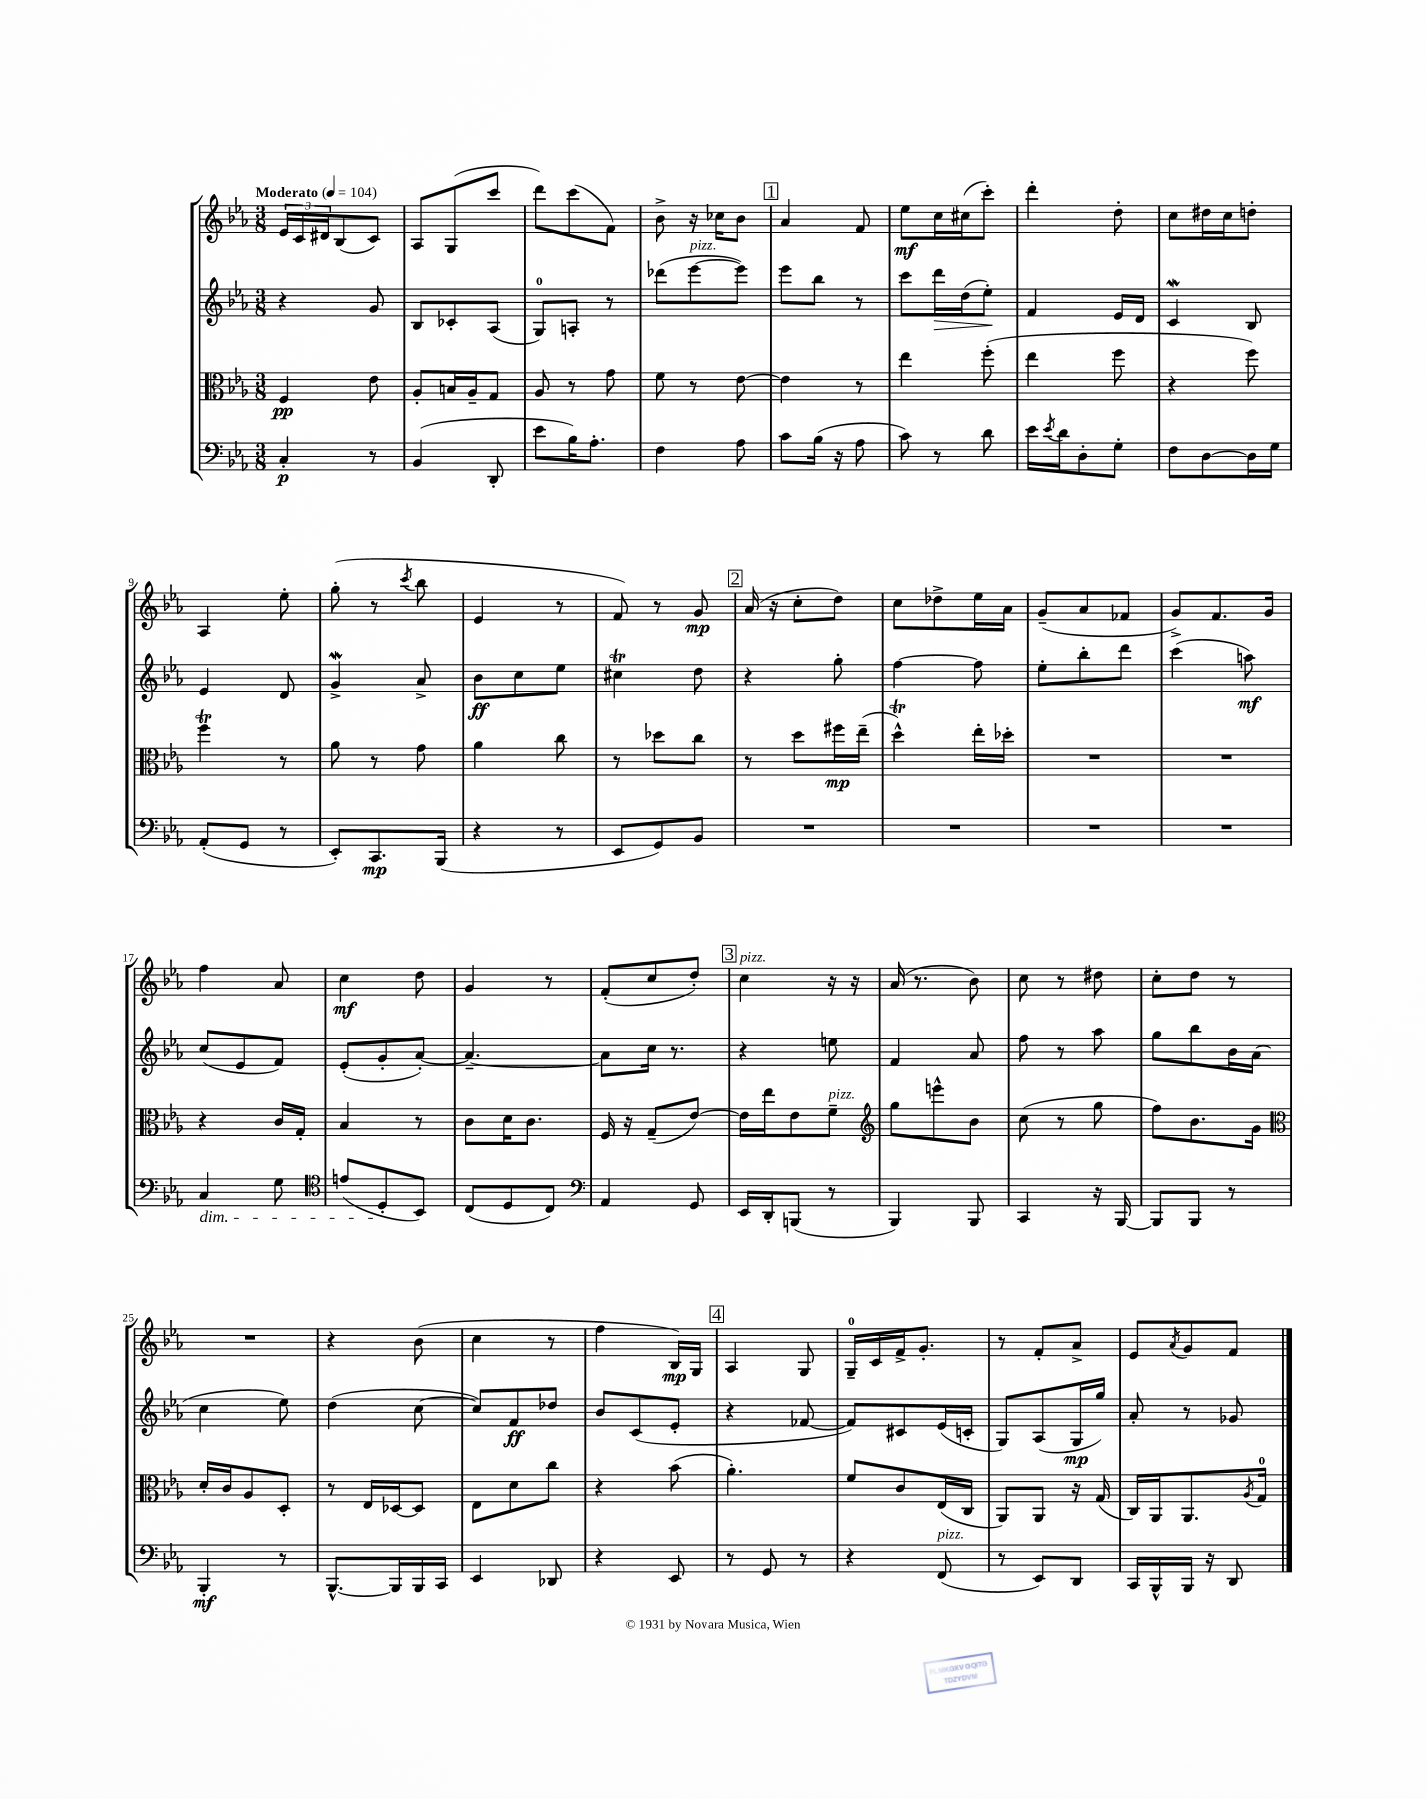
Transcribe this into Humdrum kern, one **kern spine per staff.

**kern	**dynam	**kern	**dynam	**kern	**dynam	**kern	**dynam
*part4	*part4	*part3	*part3	*part2	*part2	*part1	*part1
*staff4	*staff4	*staff3	*staff3	*staff2	*staff2	*staff1	*staff1
*clefF4	*	*clefC3	*	*clefG2	*	*clefG2	*
*k[b-e-a-]	*	*k[b-e-a-]	*	*k[b-e-a-]	*	*k[b-e-a-]	*
*M3/8	*	*M3/8	*	*M3/8	*	*M3/8	*
*MM104	*	*MM104	*	*MM104	*	*MM104	*
=1	=1	=1	=1	=1	=1	=1	=1
!	!	!	!	!	!	!LO:TX:a:B:t=Moderato	!
4C'/	p	4F/	pp	4r	.	24e-/LL	.
.	.	.	.	.	.	24c/	.
.	.	.	.	.	.	24d#X/J	.
.	.	.	.	.	.	(8B-/	.
8r	.	8e-\	.	8g/	.	8c/J)	.
=2	=2	=2	=2	=2	=2	=2	=2
(4BB-/	.	8A-'/L	.	8B-/L	.	8A-/L	.
.	.	16Bn/L	.	8c-X'/	.	(8G/	.
.	.	16A-~/J	.	.	.	.	.
8DD'/	.	8G/J	.	(8A-/J	.	8ccc/J	.
=3	=3	=3	=3	=3	=3	=3	=3
8e-\L	.	8A-/	.	8G/L)	.	8ddd\L)	.
16B-\K)	.	8r	.	8An'/J	.	(8ccc\	.
8.A-'\J	.	.	.	.	.	.	.
.	.	8g\	.	8r	.	8f\J)	.
=4	=4	=4	=4	=4	=4	=4	=4
4F\	.	8f\	.	(8ddd-X\L	.	8b-^\	.
!	!	!	!	!LO:TX:a:i:t=pizz.	!	!	!
.	.	8r	.	[8eee-\	.	16r	.
.	.	.	.	.	.	16cc-X\KL	.
8A-\	.	[8e-\	.	8eee-\J])	.	8b-\J	.
!!LO:REH:place=s1:t=1
=5	=5	=5	=5	=5	=5	=5	=5
8c\L	.	4e-\]	.	8eee-\L	.	4a-/	.
(16B-\Jk	.	.	.	8bb-\J	.	.	.
16r	.	.	.	.	.	.	.
8A-\	.	8r	.	8r	.	8f/	.
=6	=6	=6	=6	=6	=6	=6	=6
8c\)	.	4ee-\	.	8ccc\L	.	8ee-\L	mf
!	!	!	!	!	!LO:HP:b	!	!
8r	.	.	.	16ddd\L	>	16cc\L	.
.	.	.	.	(16dd\J	.	(16cc#X\J	.
8d\	.	(8ff'\	.	8ee-'\J)	.	8ccc'\J)	.
.	.	.	.	.	]	.	.
=7	=7	=7	=7	=7	=7	=7	=7
16e-\LL	.	4ee-\	.	4f/	.	4ddd'\	.
8qe-/	.	.	.	.	.	.	.
16d\J	.	.	.	.	.	.	.
8D'\	.	.	.	.	.	.	.
8G'\J	.	8ff\	.	16e-/LL	.	8dd'\	.
.	.	.	.	16d/JJ	.	.	.
=8	=8	=8	=8	=8	=8	=8	=8
8F\L	.	4r	.	4cW/	.	8cc\L	.
[8D\	.	.	.	.	.	16dd#X\L	.
.	.	.	.	.	.	16cc\J	.
16D\L]	.	8ff\)	.	8B-/	.	8ddn'\J	.
16G\JJ	.	.	.	.	.	.	.
!!LO:LB:g=z
=9	=9	=9	=9	=9	=9	=9	=9
(8AA-'/L	.	4ffT\	.	4e-/	.	4A-/	.
8GG/J	.	.	.	.	.	.	.
8r	.	8r	.	8d/	.	8ee-'\	.
=10	=10	=10	=10	=10	=10	=10	=10
8EE-'/L)	.	8a-\	.	4gW^/	.	(8gg'\	.
8.CC/	mp	8r	.	.	.	8r	.
.	.	.	.	.	.	8qccc/	.
.	.	8g\	.	8a-^/	.	8bb-\	.
(16BBB-/Jk	.	.	.	.	.	.	.
=11	=11	=11	=11	=11	=11	=11	=11
4r	.	4a-\	.	8b-\L	ff	4e-/	.
.	.	.	.	8cc\	.	.	.
8r	.	8cc\	.	8ee-\J	.	8r	.
=12	=12	=12	=12	=12	=12	=12	=12
8EE-/L	.	8r	.	4cc#Xt\	.	8f/)	.
8GG/)	.	8dd-X\L	.	.	.	8r	.
8BB-/J	.	8cc\J	.	8dd\	.	8g/	mp
!!LO:REH:place=s1:t=2
=13	=13	=13	=13	=13	=13	=13	=13
4.r	.	8r	.	4r	.	(16a-/	.
.	.	.	.	.	.	16r	.
.	.	8dd\L	.	.	.	8cc'\L	.
.	.	16ff#X\L	mp	8gg'\	.	8dd\J)	.
.	.	(16ee-~\JJ	.	.	.	.	.
=14	=14	=14	=14	=14	=14	=14	=14
4.r	.	4ddt^^\)	.	[4ff\	.	8cc\L	.
.	.	.	.	.	.	8dd-X^\	.
.	.	16ee-'\LL	.	8ff\]	.	16ee-\L	.
.	.	16dd-X'\JJ	.	.	.	16a-\JJ	.
=15	=15	=15	=15	=15	=15	=15	=15
4.r	.	4.r	.	8ee-'\L	.	(8g~/L	.
.	.	.	.	8bb-'\	.	8a-/	.
.	.	.	.	8ddd\J	.	8f-X/J	.
=16	=16	=16	=16	=16	=16	=16	=16
4.r	.	4.r	.	(4ccc\	.	8g^/L)	.
.	.	.	.	.	.	8.f/	.
.	.	.	.	8aan\)	mf	.	.
.	.	.	.	.	.	16g/Jk	.
!!LO:LB:g=z
=17	=17	=17	=17	=17	=17	=17	=17
!LO:TX:b:i:t=dim.	!	!	!	!	!	!	!
4C/	.	4r	.	(8cc/L	.	4ff\	.
.	.	.	.	8e-/	.	.	.
8G\	.	16c/LL	.	8f/J)	.	8a-/	.
.	.	16G'/JJ	.	.	.	.	.
=18	=18	=18	=18	=18	=18	=18	=18
*clefC4	*	*	*	*	*	*	*
(8en/L	.	4B-/	.	(8e-'/L	.	4cc\	mf
8D'/	.	.	.	8g'/	.	.	.
8BB-/J)	.	8r	.	[8a-'/J)	.	8dd\	.
=19	=19	=19	=19	=19	=19	=19	=19
(8C/L	.	8c\L	.	4.a-~/_	.	4g/	.
8D/	.	16d\K	.	.	.	.	.
.	.	8.c\J	.	.	.	.	.
8C/J)	.	.	.	.	.	8r	.
=20	=20	=20	=20	=20	=20	=20	=20
*clefF4	*	*	*	*	*	*	*
4AA-/	.	16F/	.	8a-\L]	.	(8f'/L	.
.	.	16r	.	.	.	.	.
.	.	(8G~/L	.	16cc\Jk	.	8cc/	.
.	.	.	.	8.r	.	.	.
8GG/	.	[8e-/J)	.	.	.	8dd'/J)	.
!!LO:REH:place=s1:t=3
=21	=21	=21	=21	=21	=21	=21	=21
!	!	!	!	!	!	!LO:TX:a:i:t=pizz.	!
16EE-/LL	.	16e-\LL]	.	4r	.	4cc\	.
16DD'/J	.	16ee-\J	.	.	.	.	.
(8BBBn/J	.	8e-\	.	.	.	.	.
!	!	!LO:TX:a:i:t=pizz.	!	!	!	!	!
8r	.	8f~\J	.	8een\	.	16r	.
.	.	.	.	.	.	16r	.
=22	=22	=22	=22	=22	=22	=22	=22
*	*	*clefG2	*	*	*	*	*
4BBB-/)	.	8gg\L	.	4f/	.	(16a-/	.
.	.	.	.	.	.	8.r	.
.	.	8eeen^^\	.	.	.	.	.
8BBB-/	.	8b-\J	.	8a-/	.	8b-\)	.
=23	=23	=23	=23	=23	=23	=23	=23
4CC/	.	(8cc\	.	8ff\	.	8cc\	.
.	.	8r	.	8r	.	8r	.
16r	.	8gg\	.	8aa-\	.	8dd#X\	.
[16BBB-/	.	.	.	.	.	.	.
=24	=24	=24	=24	=24	=24	=24	=24
8BBB-/L]	.	8ff\L)	.	8gg\L	.	8cc'\L	.
8BBB-/J	.	8.b-\	.	8bb-\	.	8dd\J	.
8r	.	.	.	16b-\L	.	8r	.
.	.	16g\Jk	.	(16a-\JJ	.	.	.
!!LO:LB:g=z
=25	=25	=25	=25	=25	=25	=25	=25
*	*	*clefC3	*	*	*	*	*
4BBB-'/	mf	16d'/LL	.	4cc\	.	4.r	.
.	.	16c/J	.	.	.	.	.
.	.	8A-/	.	.	.	.	.
8r	.	8D'/J	.	8ee-\)	.	.	.
=26	=26	=26	=26	=26	=26	=26	=26
[8.BBB-^^/L	.	8r	.	(4dd\	.	4r	.
.	.	16E-/LL	.	.	.	.	.
16BBB-/L]	.	[16D-X/J	.	.	.	.	.
16BBB-/	.	8D-/J]	.	[8cc\	.	(8b-\	.
16CC/JJ	.	.	.	.	.	.	.
=27	=27	=27	=27	=27	=27	=27	=27
4EE-/	.	8E-\L	.	8cc/L])	.	4cc\	.
.	.	8d\	.	8f/	ff	.	.
8DD-X/	.	8cc\J	.	8dd-X/J	.	8r	.
=28	=28	=28	=28	=28	=28	=28	=28
4r	.	4r	.	8b-/L	.	4ff\	.
.	.	.	.	(8c/	.	.	.
8EE-/	.	(8b-\	.	8e-'/J	.	16B-/LL)	mp
.	.	.	.	.	.	16G/JJ	.
!!LO:REH:place=s1:t=4
=29	=29	=29	=29	=29	=29	=29	=29
8r	.	4.a-'\)	.	4r	.	4A-/	.
8GG/	.	.	.	.	.	.	.
8r	.	.	.	[8f-X/	.	8G/	.
=30	=30	=30	=30	=30	=30	=30	=30
4r	.	8f/L	.	8f-/L])	.	16G~/LL	.
.	.	.	.	.	.	16c/	.
.	.	8c/	.	8c#X/	.	16f^/J	.
.	.	.	.	.	.	8.g'/J	.
!LO:TX:a:i:t=pizz.	!	!	!	!	!	!	!
(8FF/	.	(16E-/L	.	(16e-/L	.	.	.
.	.	16C/JJ	.	16cn'/JJ	.	.	.
=31	=31	=31	=31	=31	=31	=31	=31
8r	.	8AA-/L)	.	8G/L)	.	8r	.
8EE-/L)	.	8AA-/J	.	(8A-/	.	8f'/L	.
8DD/J	.	16r	.	16G/L	mp	8a-^/J	.
.	.	(16G/	.	16gg/JJ)	.	.	.
=32	=32	=32	=32	=32	=32	=32	=32
16CC/LL	.	16C/LL)	.	8a-'/	.	8e-/L	.
16BBB-^^/	.	16AA-/J	.	.	.	.	.
.	.	.	.	.	.	8qa-/	.
16BBB-/JJ	.	8.AA-/	.	8r	.	8g/	.
16r	.	.	.	.	.	.	.
8DD/	.	.	.	8g-X/	.	8f/J	.
.	.	8qA-/	.	.	.	.	.
.	.	16G/Jk	.	.	.	.	.
==	==	==	==	==	==	==	==
*-	*-	*-	*-	*-	*-	*-	*-
